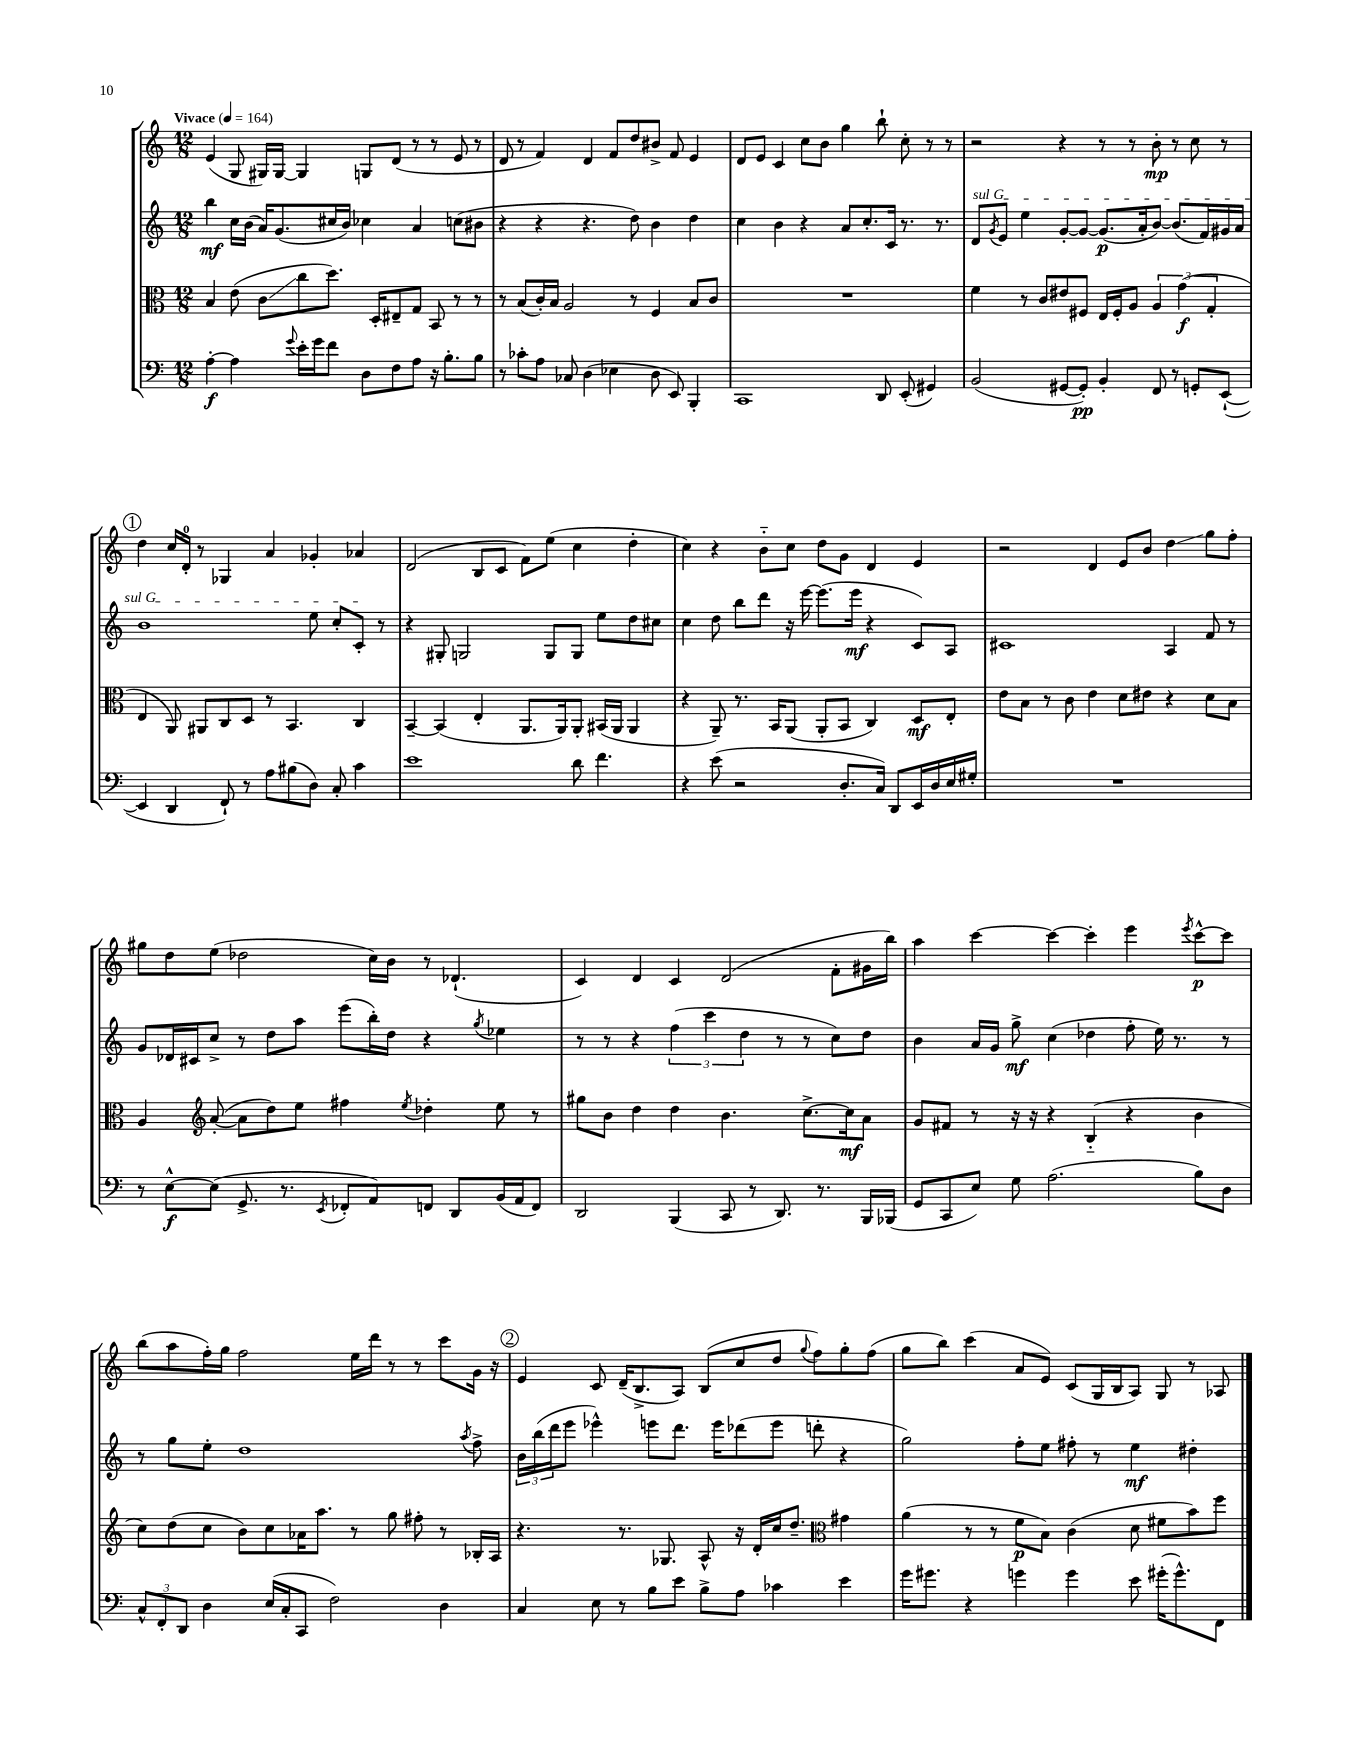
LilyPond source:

<<
\new StaffGroup <<
\new Staff = "s0" {
    \clef treble \key c \major \numericTimeSignature \time 12/8 \tempo "Vivace" 4 = 164
    e'4( g8 gis16) gis16~ gis4 g8 d'8( r8 r8 e'8 r8 |
    d'8 r8 f'4) d'4 f'8 d''8 bis'8-> f'8 e'4 |
    d'8 e'8 c'4 c''8 b'8 g''4 b''8-! c''8-. r8 r8 |
    r2 r4 r8 r8 b'8-.\mp r8 c''8 r8 |
    \mark \markup { \circle "1" } d''4 c''16 d'16-0-. r8 ges4 a'4 ges'4-. aes'4 |
    d'2( b8 c'8 f'8) e''8( c''4 d''4-. |
    c''4) r4 b'8-_ c''8 d''8 g'8 d'4 e'4 |
    r2 d'4 e'8 b'8 d''4\glissando g''8 f''8-. |
    gis''8 d''8 e''8( des''2 c''16) b'16 r8 des'4.-!( |
    c'4) d'4 c'4 d'2( f'8-. gis'16 b''16) |
    a''4 c'''4~ c'''4~ c'''4-. e'''4 \acciaccatura { e'''8 } c'''8~-^\p c'''8 |
    b''8( a''8 f''16-.) g''16 f''2 e''16 d'''16 r8 r8 c'''8 g'16 r16 |
    \mark \markup { \circle "2" } e'4 c'8 d'16--( b8.-> a8) b8( c''8 d''8 \appoggiatura { g''8 } f''8) g''8-. f''8( |
    g''8 b''8) c'''4( a'8 e'8) c'8( g16 b16 a8) g8 r8 aes8 \bar "|." |
}
\new Staff = "s1" {
    \clef treble \key c \major \numericTimeSignature \time 12/8
    b''4\mf c''16 b'16( a'16) g'8.( cis''16 b'16) ces''4 a'4 c''8( bis'8 |
    r4 r4 r4. d''8) b'4 d''4 |
    c''4 b'4 r4 a'8 c''8.-. c'16 r8. r8. |
    \once \override TextSpanner.bound-details.left.text = \markup { \italic "sul G" } d'8\startTextSpan \acciaccatura { g'8 } e'8 e''4 g'8~-. g'8~ g'8.\p( a'16-. b'8~) b'8.( f'16) gis'16 a'16 |
    \mark \markup { \circle "1" } b'1 e''8 c''8-. c'8-.\stopTextSpan r8 |
    r4 gis8-. g2 g8 g8 e''8 d''8 cis''8 |
    c''4 d''8 b''8 d'''8 r16 e'''16~ e'''8.( e'''16\mf r4 c'8) a8 |
    cis'1 a4 f'8 r8 |
    g'8 des'16 cis'16 c''8-> r8 d''8 a''8 e'''8( b''16-.) d''16 r4 \acciaccatura { g''8 } ees''4 |
    r8 r8 r4 \tuplet 3/2 { f''4( c'''4 d''4 } r8 r8 c''8) d''8 |
    b'4 a'16 g'16 g''8->\mf c''4( des''4 f''8-. e''16) r8. r8 |
    r8 g''8 e''8-. d''1 \acciaccatura { a''8 } f''8-> |
    \mark \markup { \circle "2" } \tuplet 3/2 { b'16 b''16( d'''16 } e'''8 ees'''4-^) e'''8 d'''8. e'''16 des'''8( e'''8 d'''8-. r4 |
    g''2) f''8-. e''8 fis''8-. r8 e''4\mf dis''4-. \bar "|." |
}
\new Staff = "s2" {
    \clef alto \key c \major \numericTimeSignature \time 12/8
    b4 e'8( c'8\glissando c''8 d''8.) d16-. eis8-- g8 b,8 r8 r8 |
    r8 b8( c'16-.) b16 a2 r8 f4 b8 c'8 |
    R1. |
    f'4 r8 c'8 eis'8 fis8 e16 fis16-. a8 \tuplet 3/2 { a4 g'4\f( g4-. } |
    \mark \markup { \circle "1" } e4 a,8) ais,8 c8 d8 r8 b,4. c4 |
    b,4~-- b,4( e4-. a,8. a,16) a,8-. bis,16( a,16 a,4 |
    r4 a,8--) r8. b,16 a,8( a,8-. b,8 c4) d8\mf e8-. |
    e'8 b8 r8 c'8 e'4 d'8 eis'8 r4 d'8 b8 |
    a4 \clef treble a'8~-.( a'8 d''8) e''8 fis''4 \acciaccatura { e''8 } des''4-. e''8 r8 |
    gis''8 b'8 d''4 d''4 b'4. c''8.~-> c''16\mf a'8 |
    g'8 fis'8 r8 r16 r16 r4 b4-_( r4 b'4 |
    c''8) d''8( c''8 b'8) c''8 aes'16 a''8. r8 g''8 fis''8-. r8 bes16-. a16 |
    \mark \markup { \circle "2" } r4. r8. ges8. a8-^ r16 d'16-. c''16 d''8.-- \clef alto gis'4 |
    a'4( r8 r8 f'8\p b8) c'4( d'8 fis'8 b'8) f''8 \bar "|." |
}
\new Staff = "s3" {
    \clef bass \key c \major \numericTimeSignature \time 12/8
    a4~-.\f a4 \appoggiatura { g'8 } e'16-. g'16 f'8 d8 f8 a8 r16 b8.-. b8 |
    r8 ces'8-. a8 ces8 d4( ees4 d8 e,8) b,,4-. |
    c,1 d,8 e,8-.( gis,4) |
    b,2( gis,8~ gis,8-.\pp) b,4-. f,8 r8 g,8-. e,8~-!( |
    \mark \markup { \circle "1" } e,4 d,4 f,8-!) r8 a8 bis8( d8) c8-. c'4 |
    e'1 d'8 f'4. |
    r4 e'8( r2 d8.-. c16) d,8 e,16 d16 e16 gis16-. |
    R1. |
    r8 e8~-^\f e8( g,8.-> r8. \acciaccatura { e,8 } fes,8-. a,8) f,8 d,8 b,16( a,16 f,8) |
    d,2 b,,4( c,8 r8 d,8.) r8. b,,16 bes,,16( |
    g,8 c,8 e8) g8 a2.( b8) d8 |
    \tuplet 3/2 { c8-^ f,8-. d,8 } d4 e16( c16-. c,8 f2) d4 |
    \mark \markup { \circle "2" } c4 e8 r8 b8 e'8 b8-> a8 ces'4 e'4 |
    g'16 gis'8. r4 g'4 g'4 e'8 gis'16-.( gis'8.-^) f,8 \bar "|." |
}
>>
>>
\layout { \context { \Score \remove "Bar_number_engraver" } }
